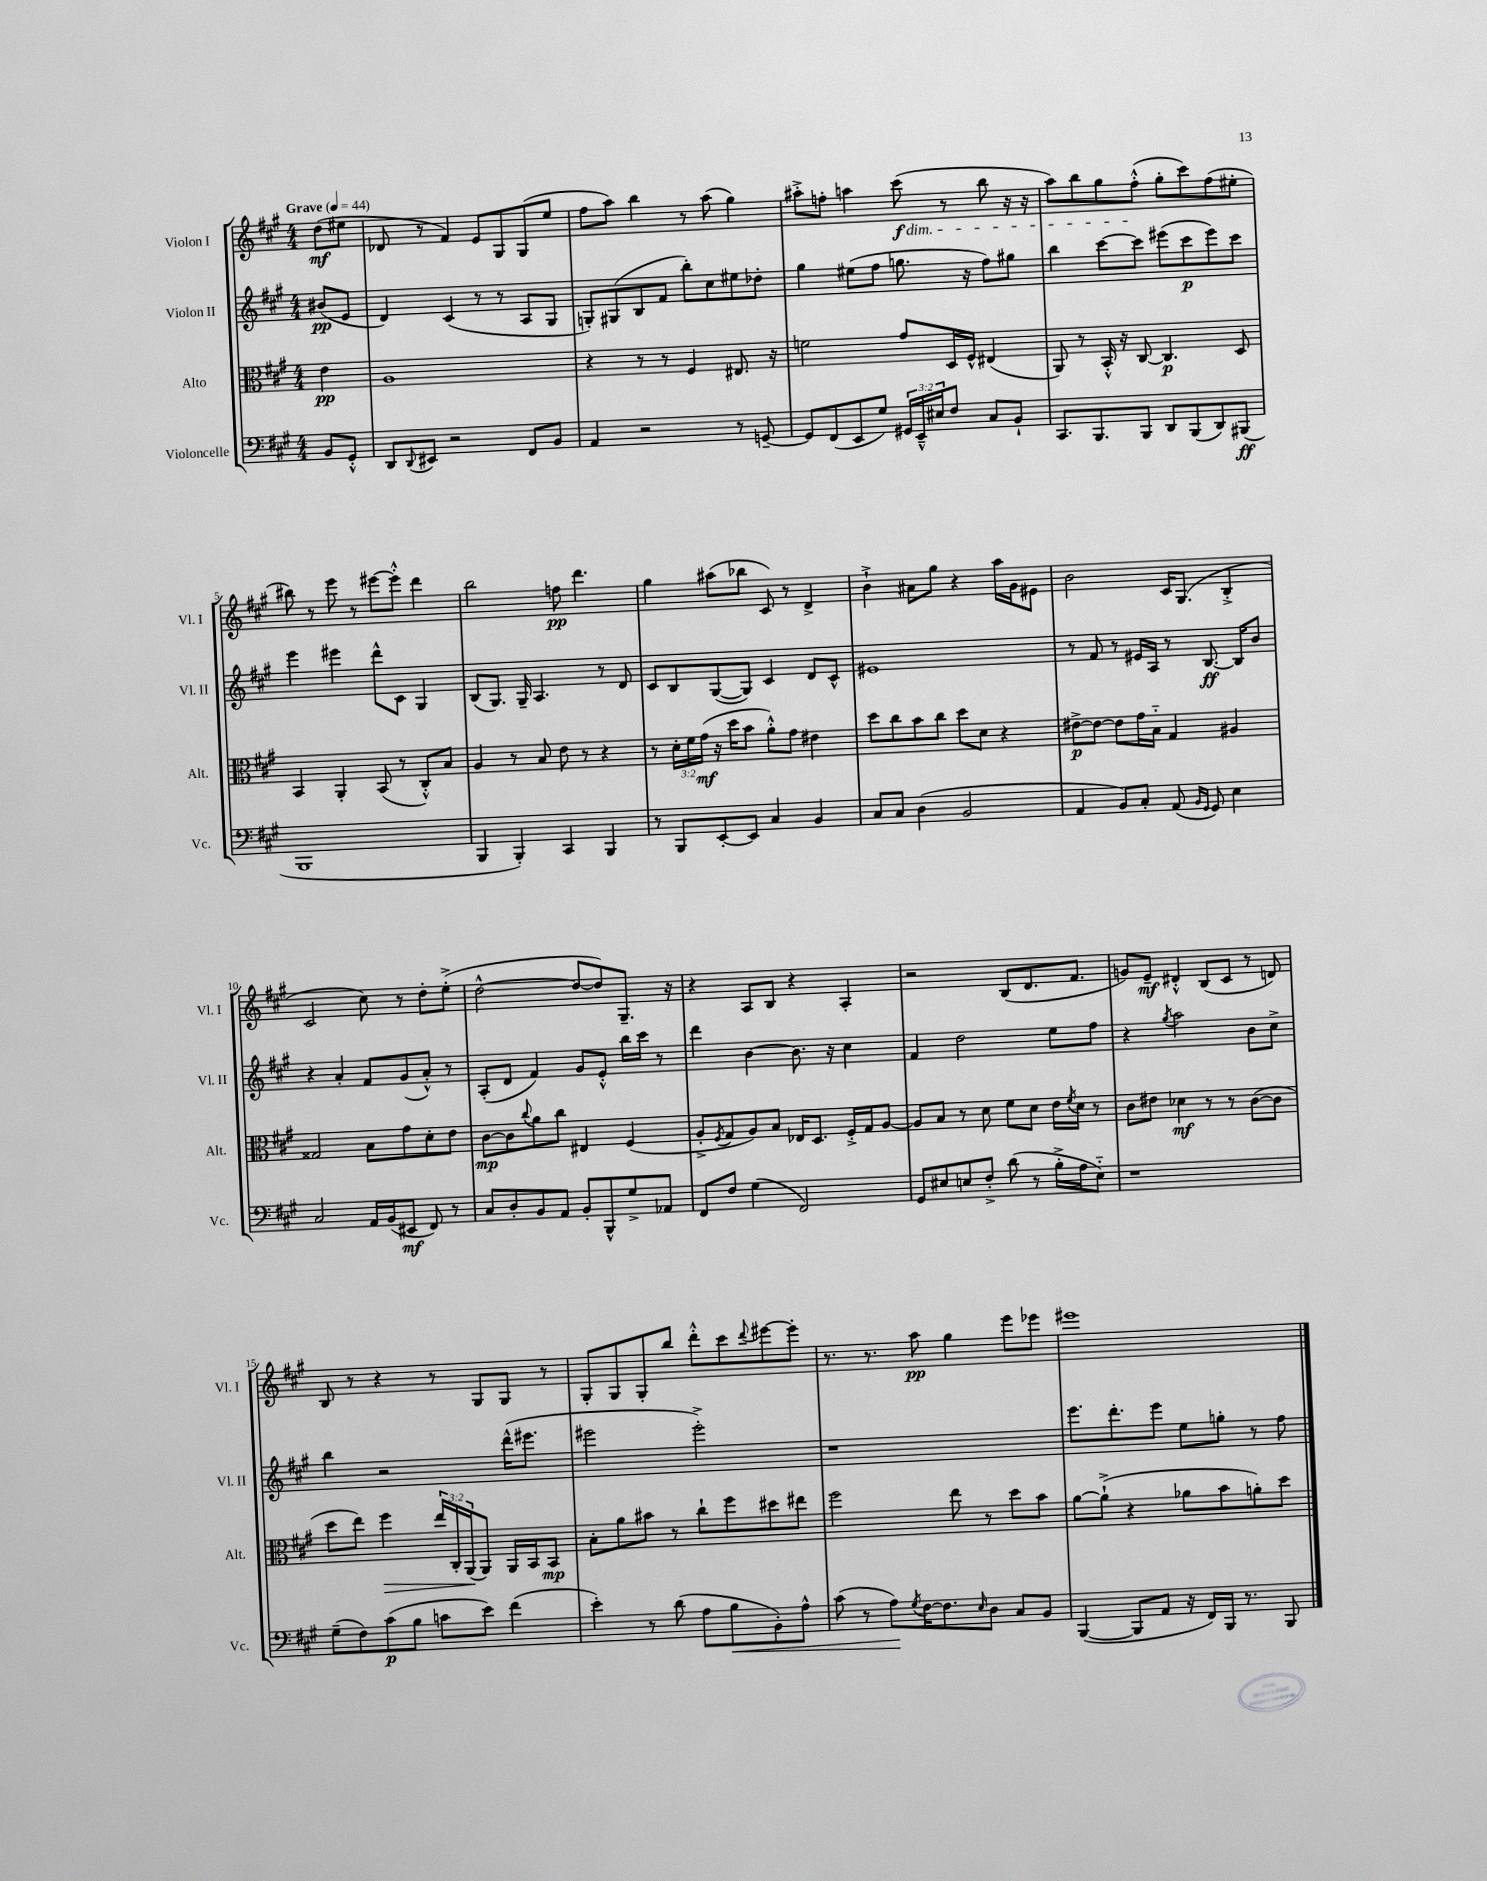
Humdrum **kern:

**kern	**kern	**kern	**kern
*staff4	*staff3	*staff2	*staff1
*clefF4	*clefC3	*clefG2	*clefG2
*k[f#c#g#]	*k[f#c#g#]	*k[f#c#g#]	*k[f#c#g#]
*M4/4	*M4/4	*M4/4	*M4/4
*MM44	*MM44	*MM44	*MM44
8BB	4e	(8b#	(8dd
8GG#'^^	.	8e	8ee#
=	=	=	=
8DD	1A	4d)	8d-
8qqDD	.	.	.
8EE#	.	.	8r
2r	.	(4c#	4f#)
.	.	8r	8e
.	.	8r	8G#
8FF#	.	8A	(8G#
8BB	.	8G#	8ee
=	=	=	=
4AA	4r	8G')	8ff#
.	.	(8G#	8aa)
2r	8r	8B	4bb
.	8r	8f#	.
.	4F#	8bb')	8r
.	.	8cc#	(8aa
8r	8.E#	8ee#	4gg#)
[8GG~	.	8dd-'	.
.	16r	.	.
=	=	=	=
8GG]	2f	4gg#	8aa#'^
(8FF#	.	.	8ff'
8EE	.	(8ee#	4aa
8G#)	.	8ff#	.
24GG#	8g#	8.gg	(8ccc#
24EE~^^	.	.	.
24E#	.	.	.
8F#	16D	.	8r
.	16F#^^	16r	.
8C#	(4E#	8ff#)	8bb
8BB`	.	8gg#	16r
.	.	.	16r
=	=	=	=
8.CC#	8AA)	4bb	8aa)
.	8r	.	8bb
8.BBB	.	.	.
.	16BB'^^	[8ccc#	8gg#
.	16r	.	.
8BBB	[8C#	8ccc#]	(8ff#'^^
8DD	4.C#]	(8eee#	8gg#'
(8BBB	.	8ccc#	8ccc#)
8DD)	.	8eee#)	(8ff#
(8BBB#	8D	8ccc#	8ee#'
=	=	=	=
1BBB	4BB	4eee	8bb#)
.	.	.	8r
.	4AA'	4eee#	8eee
.	.	.	8r
.	(8BB	8ddd^^	[8eee#
.	8r	8c#	8eee#'^^]
.	8C#'^^)	4G#	4ddd
.	8B	.	.
=	=	=	=
4BBB	4A	(8B	2bb
.	.	8.G#)	.
4BBB')	8r	.	.
.	.	16G#~	.
.	8B	4.A	.
4CC#	8e	.	8ff
.	8r	.	4.ddd
4BBB	4r	8r	.
.	.	8d	.
=	=	=	=
8r	8r	8c#	4gg#
8BBB	24d'	8B	.
.	24f#	.	.
.	(24g#	.	.
[8EE'	16r	([8G#	(8aa#
.	16dd	.	.
8EE]	8b	8G#])	8bb-
4C#	8a'^^)	4c#	8c#)
.	8g#	.	8r
4BB	4e#	8d	4d^
.	.	8c#^^	.
=	=	=	=
8C#	8dd	1e#	4b`^
8C#	8cc#	.	.
(4D	8b	.	8a#
.	8cc#	.	8gg#
2BB	8dd	.	4r
.	8d	.	.
.	4r	.	16aa
.	.	.	16g#
.	.	.	8e#
=	=	=	=
4AA	[8e#^	8r	2b
.	8e#_	8f#	.
8BB)	8e#]	8r	.
8C#'	16g#	16e#	.
.	16B'~	16A	.
(8AA	4G#	8r	16c#
.	.	.	(8.G#
16qqBB	.	.	.
16qqGG#	.	.	.
8GG#)	.	[8.B	.
4E	4A#	.	4B'^
.	.	16B]	.
.	.	8b	.
=	=	=	=
2C#	2G##	4r	2c#
.	.	4a'	.
16AA	8B	8f#	8cc#)
(16BB	.	.	.
8EE#	8g#	(8g#	8r
8FF#)	8d'	8a'^^)	8dd'
8r	8e	8r	(8ee'^
=	=	=	=
8C#	[8c#	(8A'	[2dd^^
8D'	8c#]	8d	.
.	8qqcc#	.	.
8BB	8a	4f#)	.
8AA	8cc#	.	.
8BB'	4E#	8g#	8dd_
8BBB^^	.	8e'^^	8dd])
8G#^	(4F#	16bb	8.G#~
.	.	16ccc#	.
8AA-	.	8r	.
.	.	.	16r
=	=	=	=
8FF#	8A'^	4ddd	4r
.	8qF#	.	.
8F#	8G#	.	.
(4G#	8A)	[4b	8A
.	8B	.	8B
2FF#)	16E-	8.b]	4r
.	8.D	.	.
.	.	16r	.
.	16F#'^	4cc#	4A'
.	16G#	.	.
.	[8A	.	.
=	=	=	=
8GG#	8A]	4f#	2r
8E#	8B	.	.
8E	8r	2dd	.
8F#'^	8d	.	.
(8d	8f#	.	(8B
8r	8d	.	8.d
16B'^	16e	8ee	.
.	8qf#	.	.
16A	16d	.	8.f#
8E'~)	8r	8ff#	.
=	=	=	=
1r	8c#	4r	8g)
.	8e#	.	8e~
.	.	8qgg#	.
.	4d-	2aa	4d#'^^
.	8r	.	(8B
.	8r	.	8c#
.	([8c#	8b	8r
.	8c#]	8cc#^	8d)
=	=	=	=
(8G#~	8dd	4bb	8B
8F#)	8ee)	.	8r
(8c#	4ff#	2r	4r
8B	.	.	.
8c	24ee	.	8r
.	24C#'	.	.
.	(24AA	.	.
8e)	8AA)	.	8G#
(4f#	16AA	(16ddd^^	8G#
.	16BB	8.eee#	.
.	8BB	.	8r
=	=	=	=
4e')	8B'	2eee#	8G#'
.	8a	.	8G#
8r	8b#	.	8G#'
(8d	8r	.	8bb
8A	8cc#`	2eee#'^)	8ddd'^^
8B	8ff#	.	8ccc#
.	.	.	8qqddd
8BB')	8dd#	.	[8eee#
8A^^	8ee#	.	8eee#']
=	=	=	=
(8c#	2ff#	1r	8.r
8r	.	.	.
.	.	.	8.r
8A)	.	.	.
8qG#	.	.	.
[16F#	.	.	8aa
8.F#]	.	.	.
.	8ee	.	4gg#
16qqE	.	.	.
8D	8r	.	.
8C#	8dd	.	8eee
8BB	8b	.	8eee-
=	=	=	=
([4BBB	[8a	8.eee	1eee#
.	(8a`^]	.	.
.	.	8.ddd'	.
8BBB]	4r	.	.
8AA	.	8eee	.
16r	8a-	8ee	.
16FF#)	.	.	.
16BBB	8b	8gg'	.
8.r	.	.	.
.	8a')	8r	.
8BBB	8dd	8ff#	.
==	==	==	==
*-	*-	*-	*-
